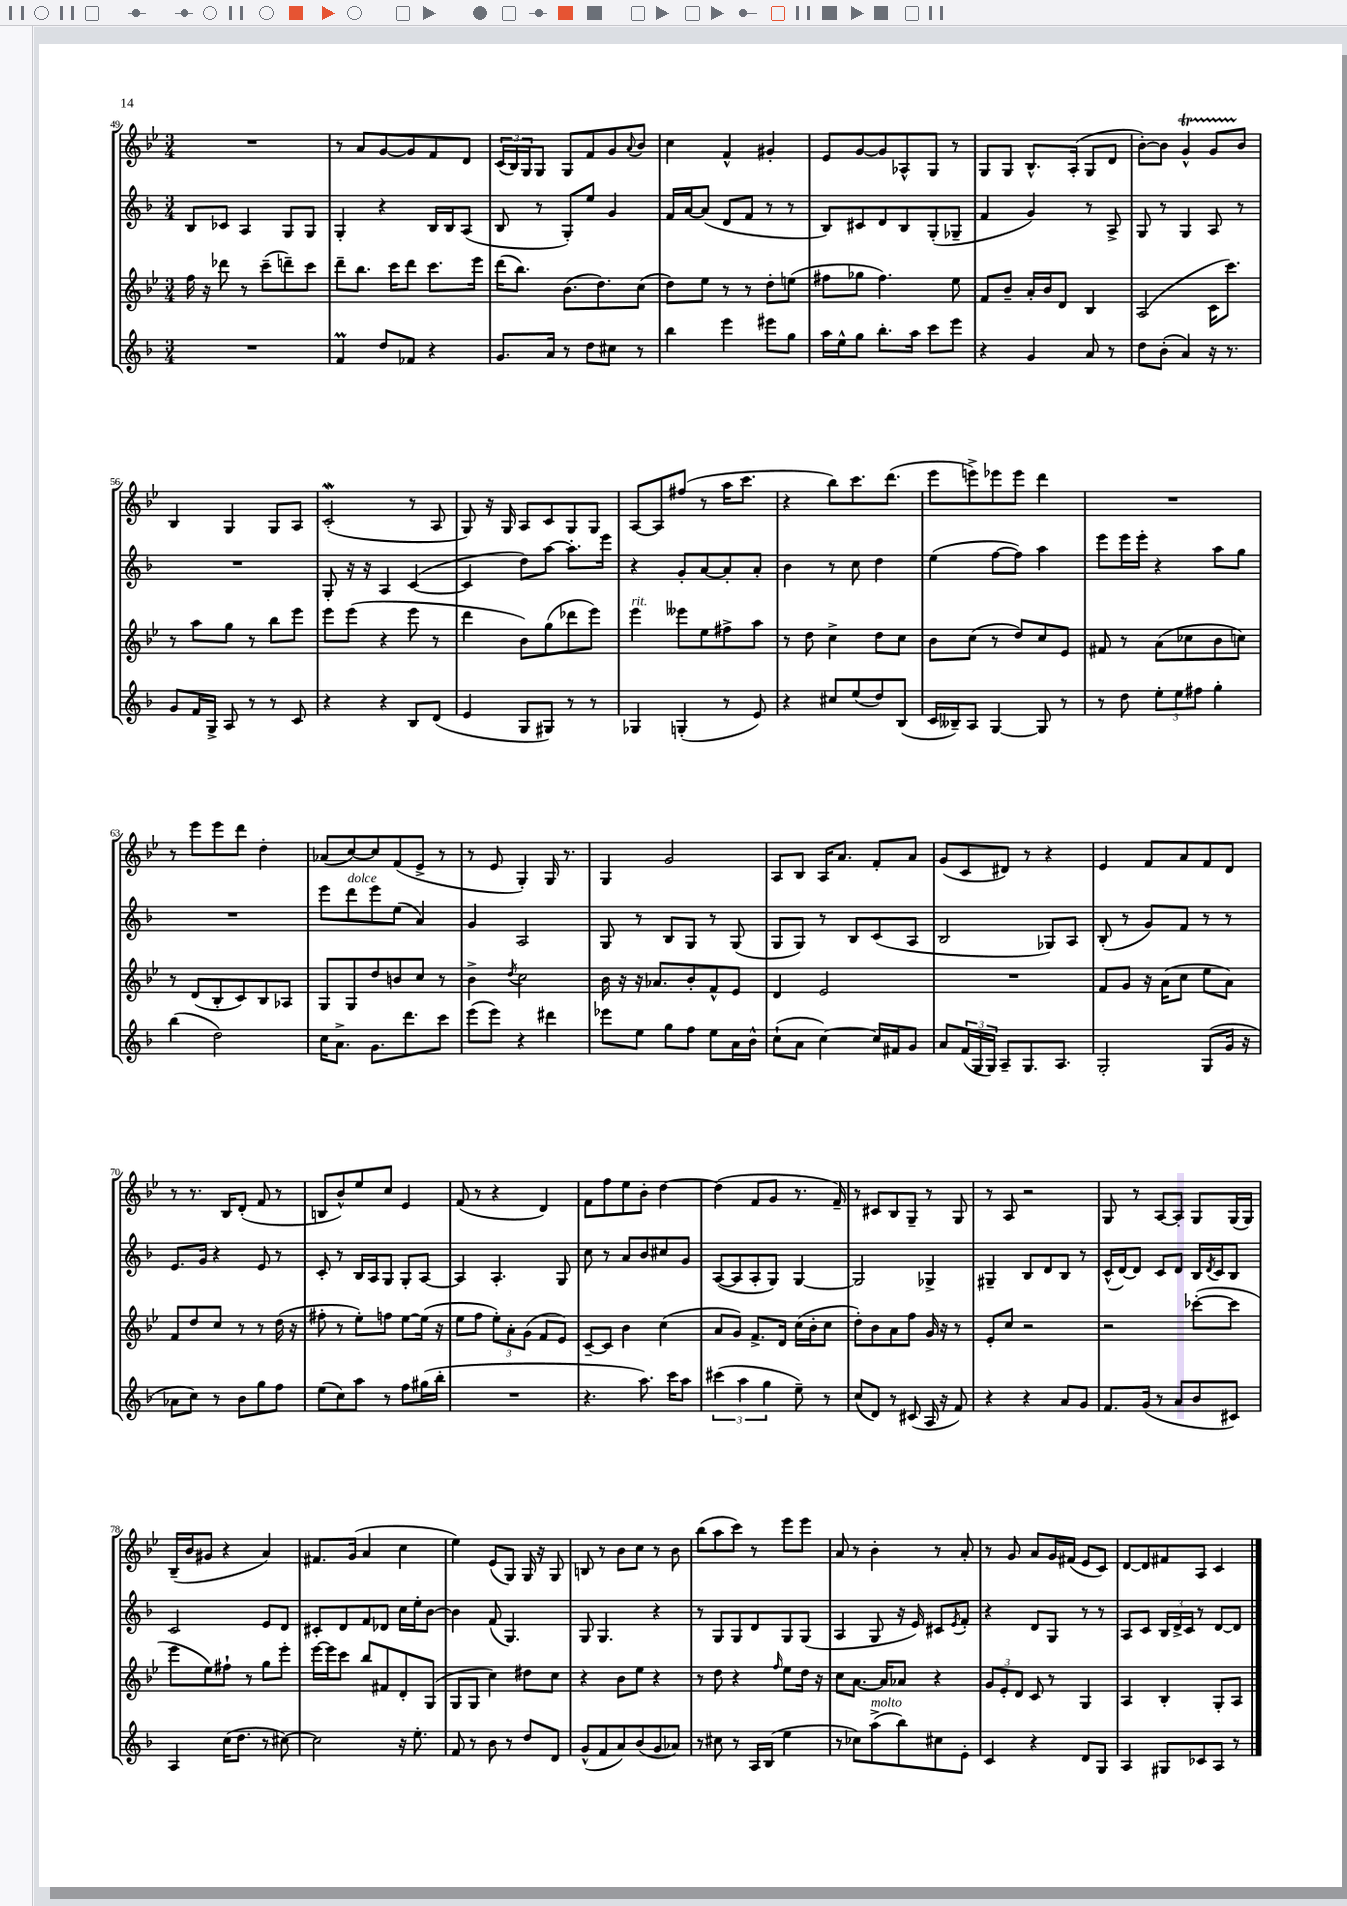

**kern	**kern	**kern	**kern
*staff4	*staff3	*staff2	*staff1
*clefG2	*clefG2	*clefG2	*clefG2
*k[b-]	*k[b-e-]	*k[b-]	*k[b-e-]
*M3/4	*M3/4	*M3/4	*M3/4
2.r	16ff	8B-	2.r
.	16r	.	.
.	8ddd-	8c-	.
.	8r	4A	.
.	(8ccc~	.	.
.	8ddd~)	8G	.
.	8ccc	8G	.
=	=	=	=
4f	8ddd~	4G'	8r
.	8.bb-	.	8a
8dd	.	4r	[8g
.	16ccc	.	.
8f-	8ddd	.	8g]
4r	8.ccc	16B-	8f
.	.	16B-	.
.	.	(8A	8d
.	16eee-	.	.
=	=	=	=
8.g	(16ddd	8B-	(24c
.	.	.	24B-)
.	8.bb-)	.	.
.	.	.	24G
.	.	8r	8G
16a	.	.	.
8r	(8.b-	8G')	8G
8dd	.	8ee	8f
.	8.dd)	.	.
8cc#	.	4g	8g
.	.	.	8qqa
8r	(8cc	.	8b-
=	=	=	=
4bb-	8dd)	16f	4cc
.	.	[16a	.
.	8ee-	(8a]	.
4eee	8r	8d	4f^^
.	8r	8f	.
8eee#	8dd'	8r	4g#'
8gg	(8ee	8r	.
=	=	=	=
16aa	8ff#	8B-)	8e-
16ee^^	.	.	.
8gg	8gg-	8c#	[8g
8.bb-'	4.ff#)	8d	8g]
.	.	8B-	8A-^^
16aa	.	.	.
8ccc	.	(8G'	8G
8eee	8ee-	8G-~	8r
=	=	=	=
4r	8f	4f	8G
.	8b-~	.	8G
4g	16a'	4g)	8.B-^^
.	16b-	.	.
.	8d	.	.
.	.	.	(16A'
8a	4B-	8r	8G
8r	.	8A^	8d
=	=	=	=
8dd	(2A	8G	[8b-')
(8b-'	.	8r	8b-]
4a)	.	4G	4g^^
16r	16c	8A	8g
8.r	8.ccc)	.	.
.	.	8r	8b-
=	=	=	=
8g	8r	2.r	4B-
16f	8aa	.	.
16G^	.	.	.
8A	8gg	.	4G
8r	8r	.	.
8r	8bb-	.	8G
8c	8eee-	.	8A
=	=	=	=
4r	8eee-	8G'	(2c'
.	(8eee-	16r	.
.	.	16r	.
4r	4r	4A	.
8B-	8eee-	([4c	8r
(8d	8r	.	8A
=	=	=	=
4e	4ddd	4c]	8G)
.	.	.	16r
.	.	.	16G
8G	8b-)	8dd)	8A
8G#)	(8gg	[8aa	8c
8r	8ddd-	8.aa']	8G
8r	8eee-)	.	8G
.	.	16eee	.
=	=	=	=
4G-	4eee-	4r	[8A
.	.	.	8A]
(4G'	8eee--	8g'	(8ff#
.	8ee-	[8a	8r
8r	8ff#^	8a']	16aa
.	.	.	8.ccc
8e)	8aa	8a'	.
=	=	=	=
4r	8r	4b-	4r
.	8dd	.	.
8cc#	4cc^	8r	8bb-)
(8ee	.	8cc	8.ccc
8dd)	8dd	4dd	.
.	.	.	(8.ddd
(8B-	8cc	.	.
=	=	=	=
16c	8b-	(4ee	8eee-
16B--~)	.	.	.
8A	(8cc	.	8eee^)
[4G	8r	[8ff	8eee-
.	8dd)	8ff])	8eee-
8G]	8cc	4aa	4ddd
8r	8e-	.	.
=	=	=	=
8r	8f#	8eee	2.r
8dd	8r	16eee	.
.	.	16eee'	.
12ee'	(8a	4r	.
12ee	.	.	.
.	8cc-	.	.
12ff#	.	.	.
4gg'	8b-	8aa	.
.	8cc)	8gg	.
=	=	=	=
(4bb-	8r	2.r	8r
.	(8d	.	8eee-
2dd)	8B-'	.	8eee-
.	8c)	.	8ddd
.	8B-	.	4dd'
.	8A-	.	.
=	=	=	=
16cc	8G	8eee	(8a-
8.a^	.	.	.
.	8G	8ddd	[8cc)
8.g	8dd	8eee	8cc]
.	8b	(8ee	(8f
8.ddd	.	.	.
.	8cc	4a)	8e-^
8ccc	8r	.	8r
=	=	=	=
(8eee	4b-^	4g	8r
8eee)	.	.	8e-
.	8qdd	.	.
4r	2cc	2A	4G')
4ddd#	.	.	16G
.	.	.	8.r
=	=	=	=
8eee-	16b-	8G	4G
.	16r	.	.
8ee	16r	8r	.
.	8.a-	.	.
8gg	.	8B-	2g
8ff	8b-'	8G	.
8ee	8f^^	8r	.
16a	8e-	(8G	.
16b-^^	.	.	.
=	=	=	=
(8cc`	4d	8G	8A
8a	.	8G)	8B-
[4cc)	2e-	8r	16A
.	.	.	8.a
.	.	8B-	.
16cc]	.	(8c	8f'
16f#	.	.	.
8g	.	8A	8a
=	=	=	=
8a	2.r	2B-	(8g
(24f	.	.	8c
24G	.	.	.
24G)	.	.	.
8A~	.	.	8d#)
8.G	.	.	8r
.	.	8G-)	4r
8.A	.	.	.
.	.	8A	.
=	=	=	=
2G'	8f	(8B-'	4e-
.	8g	8r	.
.	16r	8g)	8f
.	(16a	.	.
.	8cc	8f	8a
(8G	8ee-	8r	8f
16g	8a)	8r	8d
16r	.	.	.
=	=	=	=
8a-	8f	8.e	8r
8cc)	8dd	.	8.r
.	.	16g	.
8r	8cc	4r	.
.	.	.	16B-
8b-	8r	.	(8d'
8gg	8r	8e	8f
8ff	(16dd	8r	8r
.	16r	.	.
=	=	=	=
(8ee	8ff#'	8c'	8B
8cc)	8r	8r	8b-^^)
8aa	8ee-')	16B-	8ee-
.	.	16A	.
8r	8ff	8G	8cc
8ff	[8ee-	8G'	4e-
(16gg#	(16ee-]	[8A	.
16bb-'	16r	.	.
=	=	=	=
2.r	8ee-	4A]	(8f
.	8ff	.	8r
.	12ee-')	4.A'	4r
.	12a'	.	.
.	(12g	.	.
.	8f	.	4d)
.	8e-)	8G	.
=	=	=	=
4.r	[8c~	8cc	8f
.	8c]	8r	8ff
.	4b-	8a	8ee-
8.aa)	.	8b-	8b-'
.	(4cc	8cc#	[4dd
16ccc	.	.	.
8aa	.	8g	.
=	=	=	=
(6ccc#	8a	([8A	(4dd]
.	8g)	8A]	.
6aa	.	.	.
.	8.f^	8A'	8f
6gg	.	.	.
.	.	8G)	8g
.	16d	.	.
8ee~)	(16cc	[4G	8.r
.	16b-'	.	.
8r	8cc	.	.
.	.	.	16f~)
=	=	=	=
(8cc	8dd')	2G]	8r
8d)	8b-	.	8c#
8r	8a	.	8B-
(8c#	8ff	.	8G~
16A	16g	4G-^	8r
16r	16r	.	.
8f)	8r	.	8G
=	=	=	=
4r	8e-'	4G#~	8r
.	8cc	.	8A
4r	2r	8B-	2r
.	.	8d	.
8a	.	8B-	.
8g	.	8r	.
=	=	=	=
8.f	2r	(16c^^	8G
.	.	[16d)	.
.	.	8d]	8r
(16g	.	.	.
8r	.	8c	[8A
8a	.	8d	8A']
8b-	([8ccc-'	16B-	8G
.	.	8qd	.
.	.	16c	.
8c#)	8ccc-]	8B-	(16G
.	.	.	16G)
=	=	=	=
4A	8eee-	2c	(16B-~
.	.	.	16b-
.	8ee-)	.	8g#
(16cc	8ff#`	.	4r
8.dd	.	.	.
.	8r	.	.
8r	8gg	8e	4a)
[8cc#)	8eee-'	8d	.
=	=	=	=
2cc#]	[16eee-	8c#'	8.f#
.	16eee-]	.	.
.	8ccc	8d	.
.	.	.	(16g
.	8bb-	8f	4a
.	8f#	8d-	.
16r	8d'	16cc	4cc
8.ee'	.	16ee'	.
.	(8G	[8b-	.
=	=	=	=
8f	8G	4b-]	4ee-)
8r	8G	.	.
8b-	4cc)	(8f	(8e-
8r	.	4.G)	8G)
8dd	8dd#	.	16G
.	.	.	16r
8d	8cc	.	8G
=	=	=	=
(8g^^	4r	8G	8B
8f	.	4.G	8r
8a)	8b-	.	8b-
(8b-	8ee-	.	8cc
8g	4r	4r	8r
8a-)	.	.	8b-
=	=	=	=
8r	8r	8r	(8bb-
8cc#	8dd	8G	8aa
8r	4r	8G	8ccc)
16A	.	8d	8r
(16B-	.	.	.
.	16qqff	.	.
4ee	8ee-	8G	8eee-
.	16dd	(8G	8eee-
.	16r	.	.
=	=	=	=
8r	8cc	4A	8a
8cc-)	[8.a	.	8r
(8aa^	.	8G	4b-'
.	16a]	.	.
8bb-)	8a-	16r	.
.	.	16e)	.
8cc#	4r	8c#	8r
.	.	8qe	.
8e'	.	8f'	8a'
=	=	=	=
4c	12g	4r	8r
.	12e-'	.	.
.	.	.	8g
.	12d	.	.
4r	8c	8d	8a
.	8r	8G	16g
.	.	.	(16f#
8d	4G	8r	8e-
8G	.	8r	8c)
=	=	=	=
4A	4A	8A	[8d
.	.	8c	8d]
8G#	4B-'	24B-	8f#
.	.	24d^	.
.	.	24c	.
8c-	.	8r	8A
8A	8G'	[8d	4c
8r	8A	8d]	.
==	==	==	==
*-	*-	*-	*-
